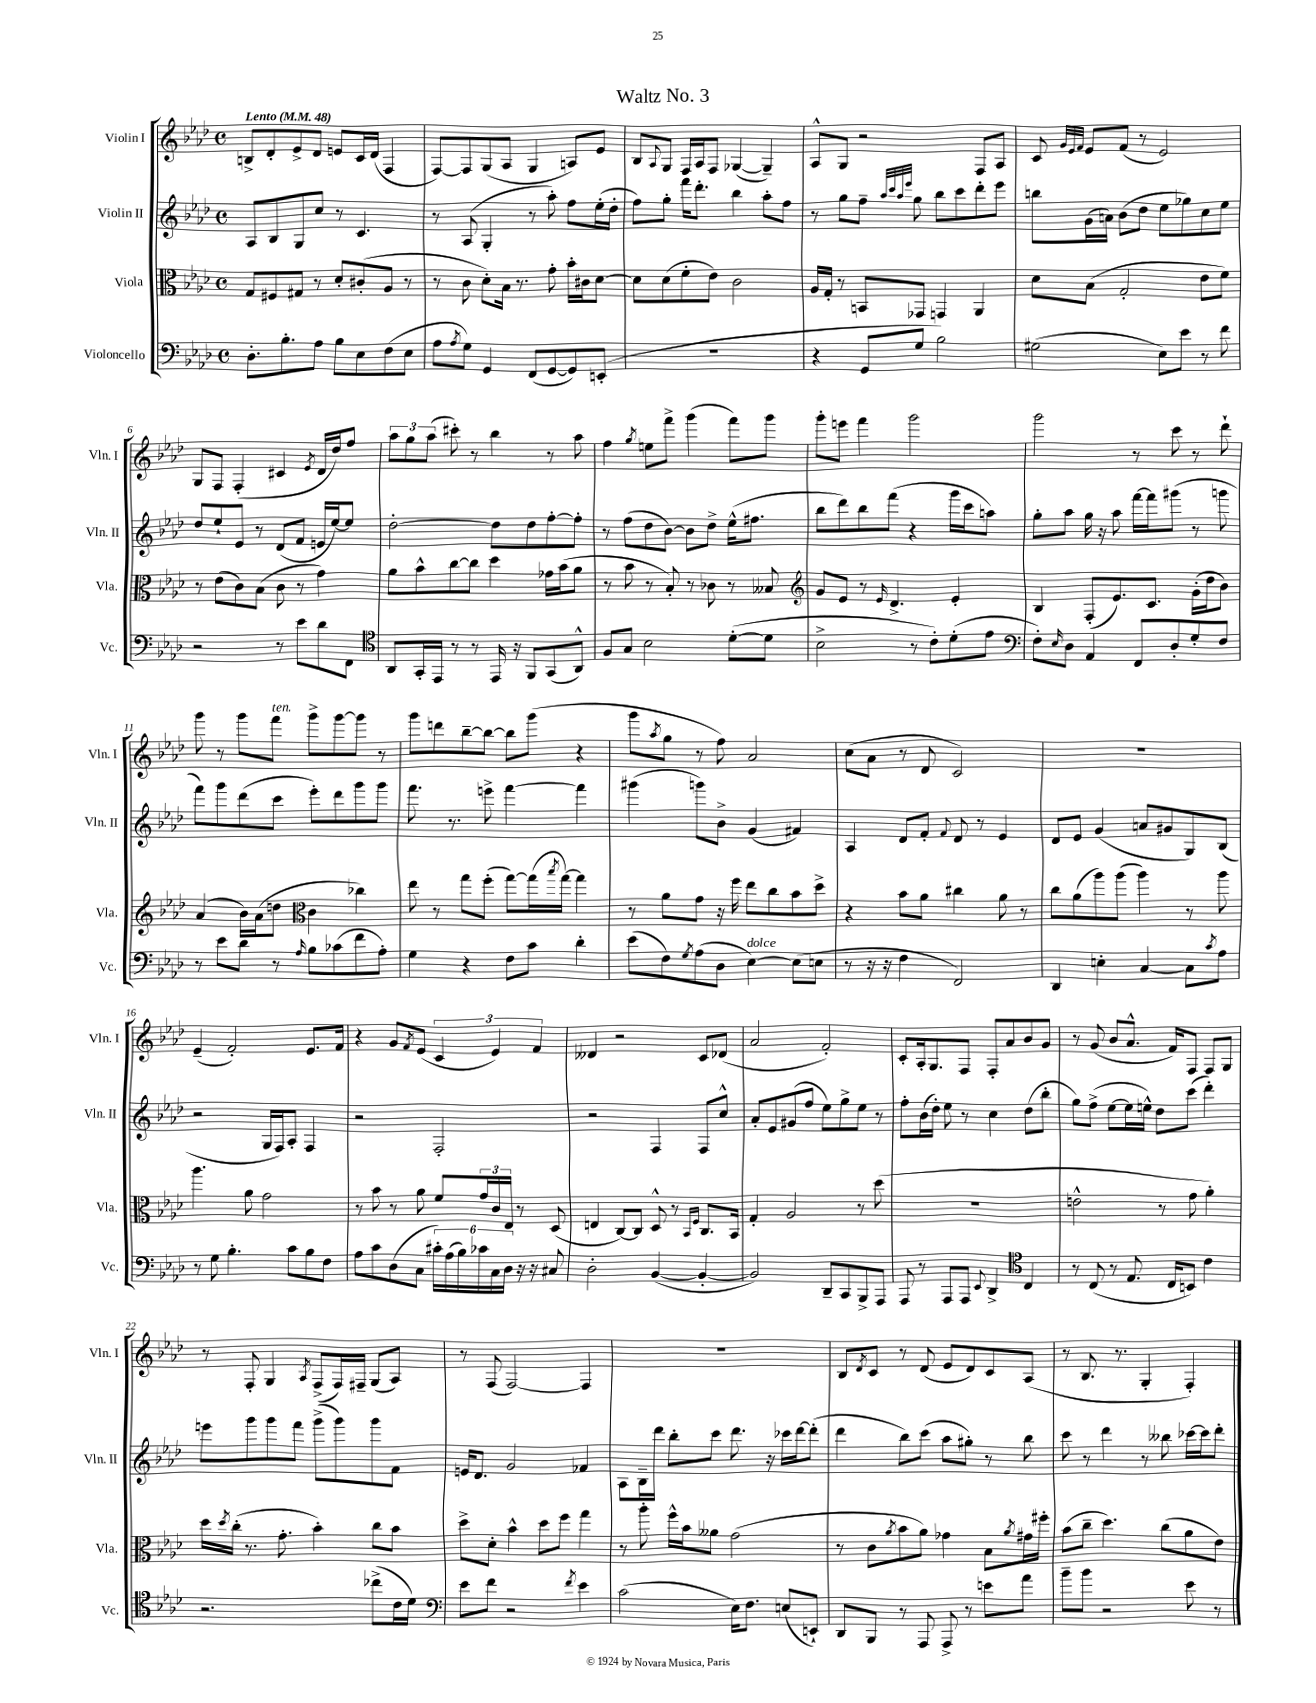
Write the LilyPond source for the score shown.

\header { title = "Waltz No. 3" }
<<
\new StaffGroup <<
\new Staff = "s0" \with { instrumentName = "Violin I" shortInstrumentName = "Vln. I" } {
    \clef treble \key aes \major \defaultTimeSignature \time 4/4 \tempo "Lento" 4 = 48
    b8-> des'8-. ees'8-> des'8 e'8 c'16 des'16( f4 |
    f8~) f8 g8( aes8 g4 a8) ees'8 |
    bes8 \appoggiatura { aes8 } g8 f16 aes16 f8 ges4~( ges4--) |
    aes8-^ g8 r2 f8 aes8 |
    c'8 \grace { g'32 ees'32 f'32 } ees'8 f'8( r8 ees'2) |
    g8 f8 f4-.( cis'4 \acciaccatura { ees'8 } des'16 des''16) f''8 |
    \tuplet 3/2 { aes''8 g''8 aes''8( } cis'''8-.) r8 bes''4 r8 aes''8 |
    f''4 \acciaccatura { g''8 } e''8 f'''8-> g'''4( f'''8) g'''8 |
    g'''8-. e'''8 f'''4 g'''2 |
    g'''2 r8 c'''8 r8 des'''8-! |
    g'''8 r8 g'''8 f'''8^\markup { \italic "ten." } g'''8-> g'''8~ g'''8 r8 |
    g'''8 d'''8 bes''8~-- bes''8~ bes''8 g'''8( r4 |
    g'''8 \acciaccatura { aes''8 } g''8 r8 f''8) aes'2 |
    c''8( aes'8 r8 des'8 c'2) |
    R1 |
    ees'4--( f'2-.) ees'8. f'16 |
    r4 g'8 \acciaccatura { f'8 } ees'8( \tuplet 3/2 { c'4 ees'4) f'4 } |
    deses'4 r2 c'8 des'8( |
    aes'2 f'2-.) |
    c'8-. aes16-. g8. f8 f8-. aes'8 bes'8 g'8 |
    r8 g'8( bes'8 aes'8.-^ f'16) f8 f8 g8 |
    r8 f8-. g4 \acciaccatura { aes8 } f8->( f16) fis16-- g8( aes8) |
    r8 f8( f2~) f4 |
    R1 |
    bes8 \acciaccatura { des'8 } c'8 r8 des'8( ees'8 des'8) c'8 aes8( |
    r8 bes8. r8. g4-. f4-.) \bar "|." |
}
\new Staff = "s1" \with { instrumentName = "Violin II" shortInstrumentName = "Vln. II" } {
    \clef treble \key aes \major \defaultTimeSignature \time 4/4
    aes8 bes8 g8 c''8 r8 c'4. |
    r8 aes8( g4-. r8 aes''8-.) f''8 ees''16-.( des''16-. |
    f''8) g''8-. f'''16 des'''8.-. bes''4 aes''8-. f''8 |
    r8 g''8 f''8-- \grace { aes''32 c'''32 aes''32 ees'''32 } g''8 bes''8 c'''8 des'''8-. ees'''8 |
    b''8 g'16( a'16) bes'8( des''8 ees''8 ges''8) c''8 ees''8 |
    des''8 ees''8-! ees'8 r8 des'8( f'8 e'16 ees''16~) ees''8 |
    des''2~-. des''8 des''8 f''8~-. f''8-. |
    r8 f''8( des''8 bes'8~) bes'8 des''8-> ees''16-^( fis''8. |
    bes''8 des'''8) bes''8 f'''8( r4 g'''16 c'''16 a''8) |
    g''8-. aes''8 g''16 r16 aes''8 f'''16~ f'''16 gis'''8( r8 g'''8 |
    f'''8) g'''8 des'''8( c'''8 ees'''8-.) des'''8 g'''8 g'''8 |
    f'''8. r8. e'''8-> f'''4~ f'''4 |
    gis'''4( g'''8) bes'8-> g'4( fis'4) |
    aes4 des'8 f'8-. \appoggiatura { f'8 } des'8 r8 ees'4 |
    des'8 ees'8 g'4( a'8 gis'8 g8) bes8( |
    r2 g16 f16) aes8-. f4 |
    r2 f2-. |
    r2 f4 f8 c''8-^ |
    aes'8-. ees'8 gis'8( f''8 ees''8) g''8-> ees''8 r8 |
    f''8-. bes'16( des''16-.) ees''8 r8 c''4 des''8( bes''8-. |
    g''8) f''8->( ees''8~ ees''16 e''16-^) des''8 c'''8( des'''4-.) |
    e'''8 g'''8 g'''8 f'''8 g'''8->( g'''8) g'''8 f'8 |
    e'16 des'8. g'2 fes'4 |
    aes8 bes16-- des'''16 bes''8-. c'''8 des'''8. r16 ces'''16 des'''16~ des'''8-.( |
    des'''4 bes''8) c'''8( aes''8 gis''8-.) r8 bes''8 |
    c'''8 r8 des'''4 r8 beses''8 ces'''16~ ces'''16 des'''8-. \bar "|." |
}
\new Staff = "s2" \with { instrumentName = "Viola" shortInstrumentName = "Vla." } {
    \clef alto \key aes \major \defaultTimeSignature \time 4/4
    g8 fis8 gis8 r8 des'8-. cis'8-.( aes8 r8 |
    r8 c'8 des'8-.) bes16 r8. g'8-. bes'16-. cis'16 des'8~ |
    des'8 des'8( f'8-. ees'8) c'2 |
    aes16 g16-. r8 b,8 ges,8 g,4 aes,4 |
    des'8 bes8( g2-. ees'8 f'8) |
    r8 ees'8( c'8) bes8( c'8 r8 g'4) |
    aes'8 bes'8-^ c''8~ c''8 des''4 ges'16 bes'16( aes'8 |
    r8 bes'8 r8 bes8-.) r8 ces'8 r8 beses8 |
    \clef treble g'8 ees'8 r8 \grace { ees'16 } des'4.-> ees'4-. |
    bes4 f8-.( ees'8.) c'8. g'16-.( des''16 bes'8) |
    aes'4( bes'16) aes'16( d''8 \clef alto c'4 ces''4) |
    ees''8 r8 g''8 f''8-.( g''8~) g''16( \acciaccatura { bes''8 } g''16~) g''4 |
    r8 aes'8 g'8 r16 f''16 ees''8 c''8 bes'8 des''8-> |
    r4 bes'8 aes'8 cis''4 aes'8 r8 |
    c''8 aes'8( aes''8) aes''8( aes''4) r8 aes''8 |
    aes''4. aes'8 g'2 |
    r8 bes'8 r8 aes'8 f'8 \tuplet 3/2 { g'16 c'16 ees16 } r8 des8( |
    e4 c8~) c8 des8-^ r8 \grace { bes,16 f16 } c8. bes,16 |
    g4-. aes2 r8 des''8( |
    R1 |
    e'2-^ r8 g'8 aes'4-.) |
    des''16 \acciaccatura { des''8 } c''16-.( r8. g'8.-. bes'4-.) c''8 bes'8 |
    des''8-> des'8-. bes'4-^ des''8 f''8 g''4 |
    r8 aes''8-. f''16-^ bes'16 aeses'8 g'2( |
    r8 c'8 \acciaccatura { aes'8 } bes'8 aes'8) ges'4 bes8 \acciaccatura { aes'8 } gis'16 fis''16-. |
    bes'8( c''8-- des''4.) c''8( aes'8 ees'8) \bar "|." |
}
\new Staff = "s3" \with { instrumentName = "Violoncello" shortInstrumentName = "Vc." } {
    \clef bass \key aes \major \defaultTimeSignature \time 4/4
    des8.-. bes8.-. aes8 bes8 ees8 f8( ees8 |
    aes8 \acciaccatura { aes8 } g8) g,4 f,8( g,8~ g,8) e,8-.( |
    R1 |
    r4 g,8 g8 bes2) |
    gis2( ees8) ees'8 r8 f'8 |
    r2 r8 ees'8 des'8 f,8 |
    \clef tenor aes,8 g,16-. ees,16 r8 r8 ees,16 r16 f,8 g,8( aes,8-^) |
    f8 g8 bes2 des'8~-.( des'8 |
    bes2-> r8 c'8-.) des'8-.( ees'8 |
    \clef bass f8-.) \grace { ees16 } des8 aes,4 f,8 des8-. g8-. f8 |
    r8 ees'8 des'8 r8 \grace { aes16 } bes8 ces'8( f'8 aes8-.) |
    g4 r4 f8 c'8 des'4-. |
    ees'8( f8) \acciaccatura { g8 } aes8( des8 ees4~^\markup { \italic "dolce" }) ees8( e8 |
    r8 r16 r16 f4 f,2) |
    des,4 e4-. c4~ c8 \acciaccatura { c'8 } aes8 |
    r8 g8 bes4.-. c'8 bes8 f8 |
    aes8 c'8 des8( c8 \tuplet 6/4 { cis'16-.) aes16( bes16) ces'16 c16 des16 } r16 r16 cis8 |
    des2-. bes,4~( bes,4~-. |
    bes,2) des,8-- c,8 bes,,8-> aes,,8 |
    aes,,8 r8 aes,,8 aes,,8 \appoggiatura { ees,8 } des,4-> \clef tenor c4 |
    r8 c8( r8 ees8. c16 b,8) c'4 |
    r2. ces''8->( c'16 des'16) |
    \clef bass ees'8 f'8 r2 \acciaccatura { f'8 } ees'4 |
    c'2( ees16) f8. e8( e,8-!) |
    des,8 bes,,8 r8 aes,,8 aes,,8-> r8 e'8 aes'8 |
    bes'8-- bes'8 r2 ees'8 r8 \bar "|." |
}
>>
>>
